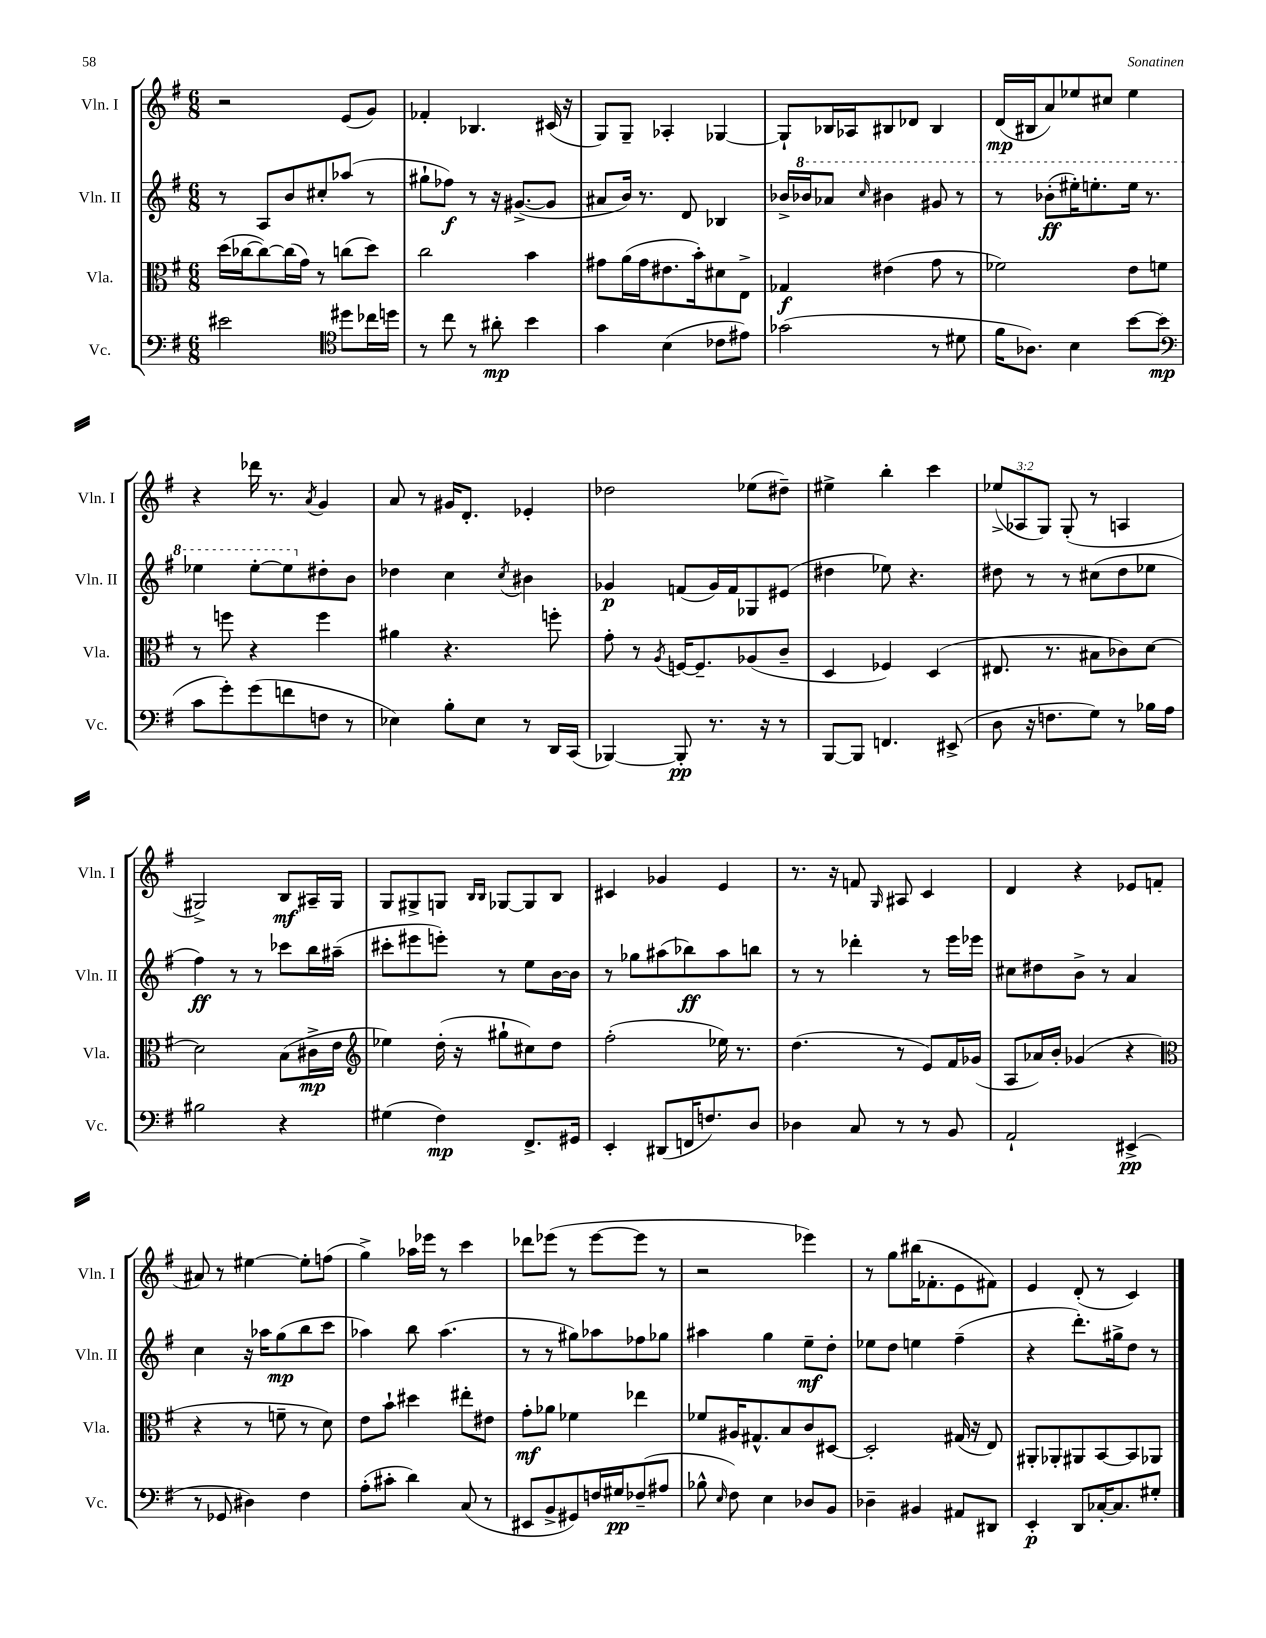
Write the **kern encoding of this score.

**kern	**kern	**kern	**kern
*staff4	*staff3	*staff2	*staff1
*clefF4	*clefC3	*clefG2	*clefG2
*k[f#]	*k[f#]	*k[f#]	*k[f#]
*M6/8	*M6/8	*M6/8	*M6/8
2e#\	(16dd\LL	8r	2r
.	[16cc-\J	.	.
.	8cc-\_)	8A/L	.
.	(16cc-\]L	8b/	.
.	16g\JJ)	.	.
.	8r	8cc#'/	.
*clefC4	*	*	*
8dd#\L	(8cc\L	(8aa-/J	(8e/L
16cc-\L	8dd\J)	8r	8g/J)
16dd\JJ	.	.	.
=	=	=	=
8r	2cc\	8gg#`\L	4f-'/
8cc\	.	8ff-\J)	.
8r	.	8r	4.B-/
8a#'\	.	16r	.
.	.	([8.g#^/L	.
4b\	4b\	.	.
.	.	8g#/]J	(16c#/
.	.	.	16r
=	=	=	=
4g\	8g#\L	8a#/L	8G/L)
.	(16a\L	16b/Jk)	8G~/J
.	16g#\J	8.r	.
(4B\	8.e#\	.	4A-'/
.	.	8d/	.
.	16b'\k)	.	.
8c-\L	8d#\	4B-/	[4G-/
8e#\J)	8E^\J	.	.
=	=	=	=
(2g-\	4G-/	16b-^/LL	8G-`/]L
.	.	16bb-/J	.
.	.	8aa-/J	16B-/L
.	.	.	16A-/J
.	.	16qqccc/	.
.	(4e#\	4bb#\	8B#/
.	.	.	8d-/J
8r	8g\	8gg#/	4B#/
8d#\	8r	8r	.
=	=	=	=
16f#\LK	2f-\)	8r	(16d/LL
8.A-\J)	.	.	16B#/J
.	.	(8bb-'\L	8a/)
4B\	.	16eee#'\K)	8ee-/
.	.	8.eee'\	.
.	.	.	8cc#/J
[8b\L	8e\L	16eee\Jk	4ee-\
.	.	8.r	.
(8b\]J	8f\J	.	.
=	=	=	=
*clefF4	*	*	*
8c\L	8r	4eee-\	4r
8g'\)	8ff\	.	.
(8g\	4r	[8eee-'\L	16ddd-\
.	.	.	8.r
8f\	.	8eee-\]	.
.	.	.	8qa/
8F\J	4ff\	8dd#'\	4g/
8r	.	8b\J	.
=	=	=	=
4E-\)	4a#\	4dd-\	8a/
.	.	.	8r
8B'\L	4.r	4cc\	16g#/LK
.	.	.	8.d'/J
8E-\J	.	.	.
.	.	8qcc/	.
8r	.	4b#\	4e-'/
16DD/LL	8ff'\	.	.
(16CC/JJ	.	.	.
=	=	=	=
[4BBB-/)	8g'\	4g-/	2dd-\
.	8r	.	.
.	8qA/	.	.
8BBB-'/]	[16F/LK	(8f/L	.
.	8.F~/]	.	.
8.r	.	16g-/L)	.
.	.	16f/J	.
.	(8A-/	8G-/	(8ee-\L
16r	.	.	.
8r	8c~/J	(8e#/J	8dd#~\J)
=	=	=	=
[8BBB/L	4D/	4dd#\	4ee#^\
8BBB/]J	.	.	.
4.FF/	4F-/)	8ee-\)	4bb'\
.	.	4.r	.
.	(4D/	.	4ccc\
(8EE#^/	.	.	.
=	=	=	=
8D\	8.E#/	8dd#\	(12ee-^/L
.	.	.	12A-/
16r	.	8r	.
.	.	.	12G/J)
8.F\L	8.r	.	.
.	.	8r	(8G'/
8G\J)	8B#\L	(8cc#\L	8r
8r	8c-\)	8dd#\	4A/
16B-\LL	[8d\J	8ee-\J	.
16A\JJ	.	.	.
=	=	=	=
2B#\	2d\]	4ff#\)	2G#^/)
.	.	8r	.
.	.	8r	.
4r	(8B\L	8ccc-\L	8B/L
.	16c#^\L	16bb\L	16A#~/L
.	16e\JJ	(16aa#~\JJ	16G#/JJ
=	=	=	=
*	*clefG2	*	*
(4G#\	4ee-\)	8ccc#'\L	8G/L
.	.	8eee#\	8G#^/
4F#\)	(16dd'\	8eee'\J)	8G/J
.	16r	.	.
.	.	.	16qqB/LL
.	.	.	16qqB/JJ
.	8gg#`\L	8r	[8G-/L
8.FF#^/L	8cc#\)	8ee\L	8G-/]
.	8dd\J	[16b\L	8B/J
16GG#/Jk	.	16b\]JJ	.
=	=	=	=
4EE'/	(2ff#'\	8r	4c#/
.	.	8gg-\L	.
(8DD#/L	.	(8aa#\	4g-/
16FF/K	.	8bb-\)	.
8.F/)	.	.	.
.	16ee-\)	8aa#\	4e/
.	8.r	.	.
8D/J	.	8bb\J	.
=	=	=	=
4D-\	(4.dd\	8r	8.r
.	.	8r	.
.	.	.	16r
8C/	.	4ddd-'\	8f/
.	.	.	16qqG/
8r	8r	.	8A#/
8r	8e/L)	8r	4c/
8BB/	16f#/L	16eee\LL	.
.	(16g-/JJ	16eee-\JJ	.
=	=	=	=
2AA`/	8A/L	8cc#\L	4d/
.	16a-/L)	8dd#\	.
.	16b'/JJ	.	.
.	(4g-/	8b^\J	4r
.	.	8r	.
(4EE#^/	4r	4a/	8e-/L
.	.	.	(8f/J
=	=	=	=
*	*clefC3	*	*
8r	4r	4cc\	8a#/)
8GG-/	.	.	8r
4D#\)	8r	16r	[4ee#\
.	.	16aa-\LK	.
.	8f~\	(8gg\	.
4F#\	8r	8bb\	8ee#'\]L
.	8d\)	8ccc\J	(8ff\J
=	=	=	=
(8A'\L	8e\L	4aa-\)	4gg^\)
8c#'\J	8b`\J	.	.
4d\)	4dd#\	8bb\	16aa-\LL
.	.	.	16eee-\JJ
.	.	(4.aa-\	8r
(8C/	8ee#'\L	.	4ccc\
8r	8e#\J	.	.
=	=	=	=
8EE#/L	8g'\L	8r	8ddd-\L
8BB^/	8a-\J	8r	(8eee-\J
8GG#/)	4f-\	8gg#\L)	8r
16F/L	.	8aa-\	[8eee-\L
16G#/J	.	.	.
(8F-~/	4ee-\	8ff-\	8eee-\]J
8A#/J	.	8gg-\J	8r
=	=	=	=
8B-^^\	8f-/L	4aa#\	2r
16qqE/	.	.	.
8F#\)	16A#/K	.	.
.	8.G#^^/	.	.
4E\	.	4gg\	.
.	8B/	.	.
8D-/L	8c/	8ee~\L	4eee-\)
8BB/J	[8D#/J	8dd'\J	.
=	=	=	=
4D-~\	2D#'/]	8ee-\L	8r
.	.	8dd\J	8gg\L
4BB#/	.	4ee\	(16bb#\K
.	.	.	8.f-'\
8AA#/L	(16G#/	(4ff#~\	8e\
.	16r	.	.
8DD#/J	8E/)	.	8f#\J)
=	=	=	=
4EE'/	8AA#'/L	4r	4e/
.	8AA-'/	.	.
8DD/L	8AA#/	8.ddd'\L)	(8d'/
[16C-'/K	[8BB/	.	8r
8.C-/]	.	16gg#^\k	.
.	8BB/]	8dd\J	4c/)
8G#'/J	8AA-/J	8r	.
==	==	==	==
*-	*-	*-	*-
